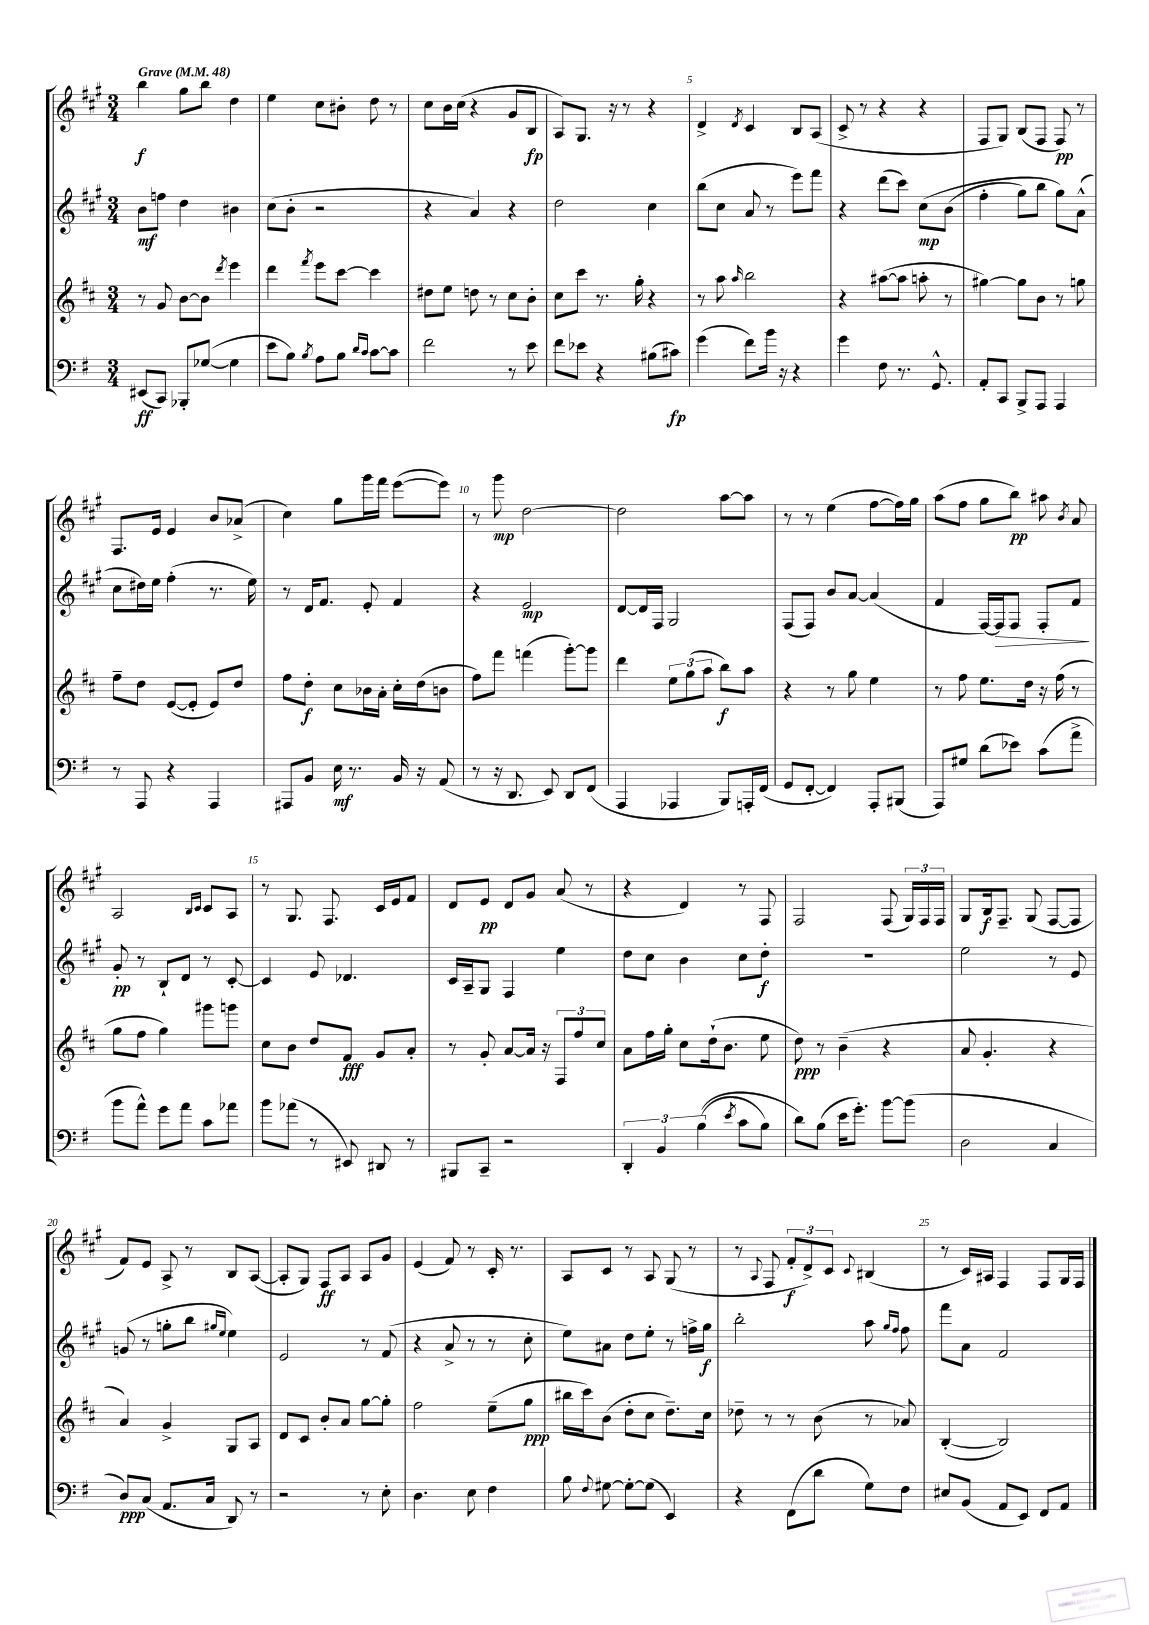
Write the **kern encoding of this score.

**kern	**kern	**kern	**kern
*staff4	*staff3	*staff2	*staff1
*clefF4	*clefG2	*clefG2	*clefG2
*k[f#]	*k[f#c#]	*k[f#c#g#]	*k[f#c#g#]
*M3/4	*M3/4	*M3/4	*M3/4
*MM48	*MM48	*MM48	*MM48
(8EE#	8r	8b	4bb
8CC)	8g	8ff	.
8BBB-'	[8b	4dd	8gg#
([8G-	8b]	.	8bb
.	8qddd	.	.
4G-]	4eee	4b#	4dd
=	=	=	=
8e	4ddd	(8cc#	4ee
8B)	.	8b'	.
8qB	8qfff#	.	.
8A	8eee	2r	8cc#
8B	[8ccc#	.	8b#'
16qqd	.	.	.
16qqc	.	.	.
[8c	4ccc#]	.	8dd
8c]	.	.	8r
=	=	=	=
2f#	8dd#	4r	8cc#
.	8ee	.	16b
.	.	.	(16cc#
.	8dd	4a)	4r
.	8r	.	.
8r	8cc#	4r	8g#
8e	8b'	.	8B
=	=	=	=
8f#	8cc#	2dd	8A)
8e-	8ccc#	.	8.G#
4r	8.r	.	.
.	.	.	16r
.	.	.	8r
.	16gg'	.	.
(8B#	4r	4cc#	4r
8c#)	.	.	.
=	=	=	=
(4g	8r	(8bb	4d^
.	8aa	8cc#	.
.	16qqaa	.	8qd
8f#)	2bb	8a	4c#
16b	.	8r	.
16r	.	.	.
4r	.	8eee)	8B
.	.	8fff#	(8A
=	=	=	=
4g	4r	4r	8c#^
.	.	.	8r
8F#	([8aa#	(8ddd	4r
8.r	8aa#]	8ccc#)	.
.	8aa'	&(8cc#	4r
8.GG^^	.	.	.
.	8r	(8b	.
=	=	=	=
8AA'	[4gg#)	4ff#'	8F#
8CC	.	.	8G#)
8BBB^	8gg#]	8gg#)	(8B
8AAA	8b	8bb	8F#
4AAA	8r	8gg#&)	8F#)
.	8gg	(8a^^	8r
=	=	=	=
8r	8ff#~	8cc#	8.F#
8AAA	8dd	16dd#)	.
.	.	16ee	16e
4r	([8e	(4ff#'	4e
.	8e']	.	.
4AAA	8e)	8.r	8b
.	8dd	.	(8a-^
.	.	16ee)	.
=	=	=	=
8AAA#	8ff#	8r	4cc#)
8BB	8dd'	16d	.
.	.	8.f#	.
16E	8cc#	.	8gg#
8.r	.	.	.
.	16b-	8e'	16ggg#
.	16a'	.	16fff#
16BB	16cc#'	4f#	([8eee
16r	(16dd	.	.
(8AA	8b	.	8eee])
=	=	=	=
8r	8ff#)	4r	8r
16r	8fff#	.	8ggg#
8.DD	.	.	.
.	(4fff	2e	[2dd
8EE)	.	.	.
8DD	[8ggg')	.	.
(8FF#	8ggg]	.	.
=	=	=	=
4AAA	4ddd	[8d	2dd]
.	.	16d]	.
.	.	16F#	.
4AAA-	12ee	2G#	.
.	(12gg	.	.
.	12aa	.	.
8BBB)	8bb)	.	[8aa
16AAA'	8aa	.	8aa]
(16FF#	.	.	.
=	=	=	=
8GG	4r	(8F#	8r
[8FF#'	.	8F#)	8r
4FF#])	8r	8b	(4ee
.	8gg	[8a	.
8AAA'	4ee	(4a]	[8ff#
(8BBB#	.	.	16ff#])
.	.	.	16gg#
=	=	=	=
8AAA)	8r	4f#	(8aa
8G#	8ff#	.	8ff#
(8d	8.ee	[16F#)	8gg#
.	.	16F#]	.
8e-)	.	8F#	8bb)
.	16dd	.	.
(8c	16r	8F#'	8aa#
.	(16ff#	.	.
.	.	.	8qb
8a^	8r	8f#	8a
=	=	=	=
8b	8gg	8g#'	2A
8a^^)	8ff#	8r	.
8g	4gg)	8B`	.
8a	.	8d	.
.	.	.	16qqB
.	.	.	16qqc#
8c	8ggg#	8r	8c#
8a-	8ggg	[8c#'	8A
=	=	=	=
8b	8cc#	4c#]	8r
(8a-	8b	.	8.G#
8r	8dd	8e	.
.	.	.	8.F#
8EE#)	8f#	4.d-	.
8DD#	8g	.	16c#
.	.	.	16e
8r	8a'	.	8f#
=	=	=	=
8BBB#	8r	16c#	8d
.	.	16A~	.
8CC~	8g'	8G#	8e
2r	[8a	4F#	8d
.	16a]	.	8g#
.	16r	.	.
.	12F#	4ee	(8a
.	12ff#	.	.
.	.	.	8r
.	12cc#	.	.
=	=	=	=
6DD'	8a	8dd	4r
.	16ff#	8cc#	.
6BB	.	.	.
.	16gg'	.	.
.	8cc#	4b	4d)
&((6B	.	.	.
.	(16dd`	.	.
.	8.b	.	.
8qe	.	.	.
8c	.	8cc#	8r
8B)	8ee	8dd'	8F#
=	=	=	=
8d&)	8dd)	2.r	2F#
(8B	8r	.	.
16e	(4b~	.	.
8.g')	.	.	.
[8b	4r	.	(8F#
(8b]	.	.	24G#)
.	.	.	24F#
.	.	.	24F#
=	=	=	=
2D	8a	2ee	8G#
.	4.g'	.	16B
.	.	.	8.F#~
.	.	.	(8G#
4C	4r	8r	[8F#
.	.	8e	8F#]
=	=	=	=
8D)	4a)	(8g	8f#)
(8C	.	8r	8e
8.AA	4g^	8gg'	8A^
.	.	8bb	8r
16C	.	.	.
.	.	16qqgg#	.
.	.	16qqee	.
8DD)	8G	4ee)	8B
8r	8A	.	([8A
=	=	=	=
2r	8d	2e	8A']
.	8c#	.	8G#)
.	8b'	.	8F#
.	8a	.	8A
8r	[8gg	8r	8A
8E'	8gg']	(8f#	8g#
=	=	=	=
4.D	2ff#	4r	(4e
.	.	8a^	8f#)
8E	.	8r	8r
4F#	(8ee~	8r	16c#'
.	.	.	8.r
.	8gg	8cc#'	.
=	=	=	=
8B	16bb#	8ee)	8A
.	16ccc#)	.	.
8qqF#	.	.	.
[8G#	(8b	8a#	8c#
8G#'_	8dd'	8dd	8r
(8G#]	8cc#	8ee'	8A
4EE)	8.dd~)	8r	(8G#
.	.	16ff^	8r
.	16cc#	16gg#	.
=	=	=	=
4r	8dd-~	2bb'	8r
.	.	.	8qqA
.	8r	.	8F#
(8FF#	8r	.	12f#'
.	.	.	12d^)
8d	(8b	.	.
.	.	.	12c#
.	.	.	8qqc#
8G)	8r	8aa	(4B#
.	.	16qqgg#	.
.	.	16qqff#	.
8F#	8a-)	8ff#	.
=	=	=	=
8E#	([4B'	8fff#	8r
(8BB	.	8a	16c#)
.	.	.	16A#
8AA	2B])	2f#	4F#
8EE)	.	.	.
8FF#	.	.	8F#
8AA	.	.	16G#
.	.	.	16F#
==	==	==	==
*-	*-	*-	*-
